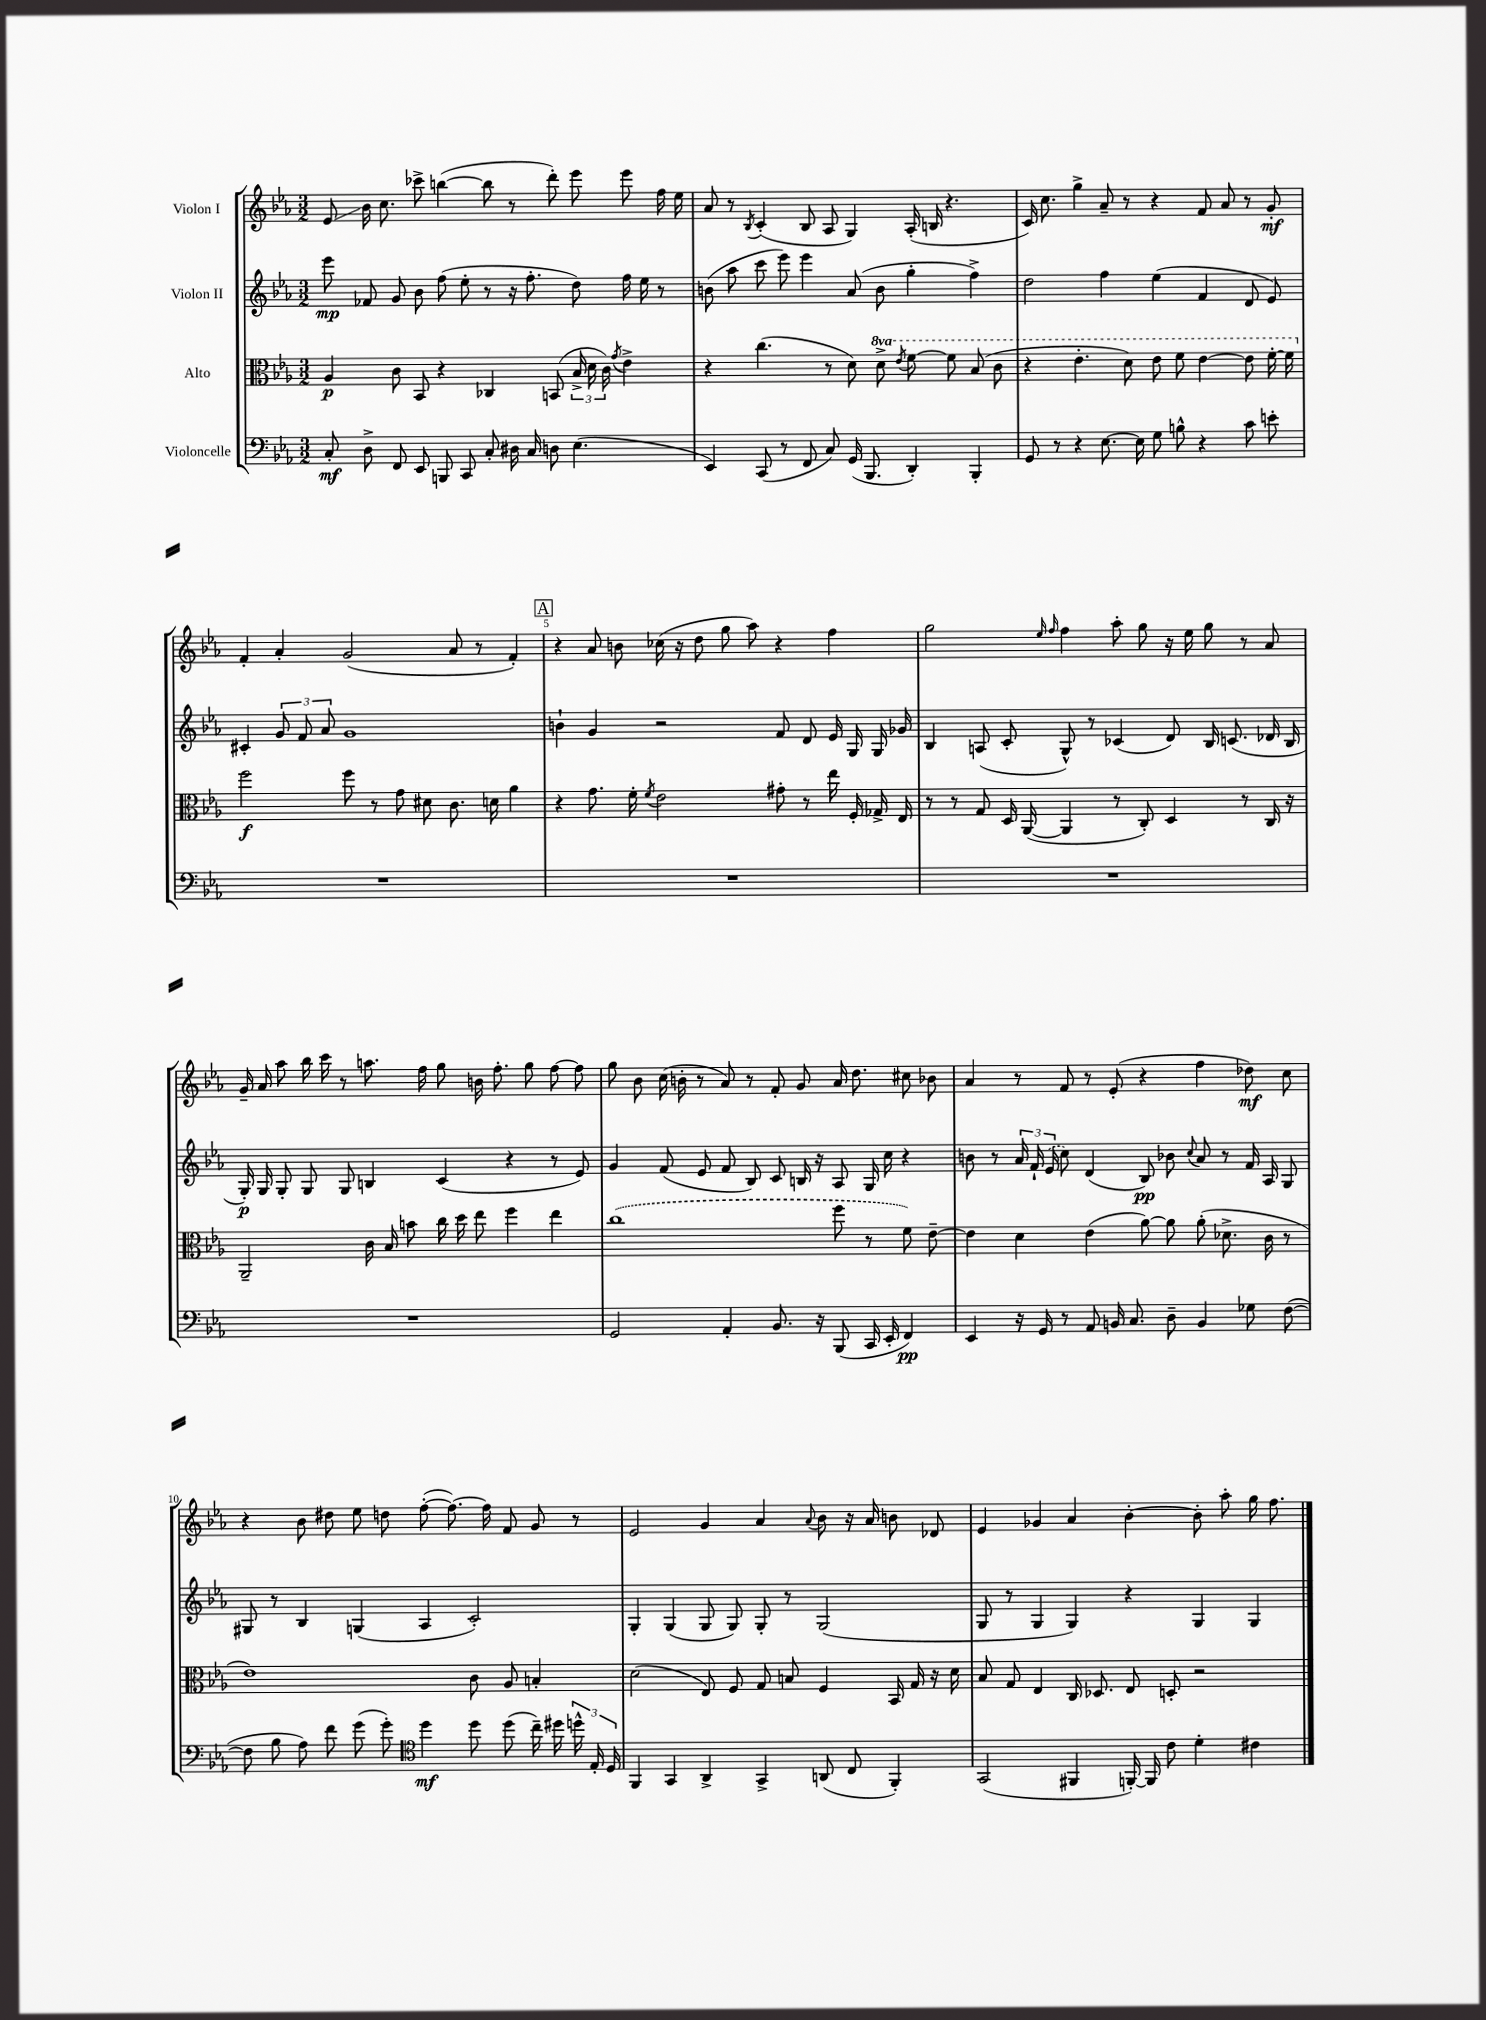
<<
\new StaffGroup <<
\new Staff = "s0" \with { instrumentName = "Violon I" } {
    \clef treble \key ees \major \numericTimeSignature \time 3/2
    \autoBeamOff ees'8\glissando bes'16 c''8. ces'''8-> b''4~( b''8 r8 d'''8-.) ees'''8 ees'''8 f''16 ees''16 |
    aes'8 r8 \acciaccatura { bes8 } c'4-.( bes8 aes8 g4) aes16-.( b16 r4. |
    c'16) c''8. g''4-> aes'8-- r8 r4 f'8 aes'8 r8 g'8-.\mf |
    f'4-. aes'4-. g'2( aes'8 r8 f'4-.) |
    \mark \markup { \box "A" } r4 aes'8 b'8 ces''16( r16 d''8 g''8 aes''8) r4 f''4 |
    g''2 \grace { ees''16 f''16 } f''4 aes''8-. g''8 r16 ees''16 g''8 r8 aes'8 |
    g'16-- aes'16 aes''8 bes''16 c'''16 r8 a''8. f''16 g''8 b'16 f''8.-. g''8 f''8~ f''8 |
    g''8 bes'8 c''16( b'16-. r8 aes'8) r8 f'8-. g'8 aes'16 d''8. cis''8 bes'8 |
    aes'4 r8 f'8 r8 ees'8-.( r4 f''4 des''8\mf) c''8 |
    r4 bes'8 dis''8 ees''8 d''8 f''8~-.( f''8.~) f''16 f'8 g'8 r8 |
    ees'2 g'4 aes'4 \appoggiatura { aes'8 } bes'8 r16 aes'16 b'8 des'8 |
    ees'4 ges'4 aes'4 bes'4~-. bes'8-. aes''8-. g''16 f''8. \bar "|." |
}
\new Staff = "s1" \with { instrumentName = "Violon II" } {
    \clef treble \key ees \major \numericTimeSignature \time 3/2
    \autoBeamOff ees'''8\mp fes'8 g'8 bes'8 f''8( ees''8-. r8 r16 f''8.-. d''8) f''16 ees''16 r8 |
    b'8( aes''8 c'''8 ees'''8) ees'''4 aes'8( b'8 g''4-. f''4->) |
    d''2 f''4 ees''4( f'4 d'8 ees'8) |
    cis'4-. \tuplet 3/2 { g'8 f'8 aes'8 } g'1 |
    \mark \markup { \box "A" } b'4-! g'4 r2 f'8 d'8 ees'16 g16 g16 ges'16 |
    bes4 a8( c'8-. g8-^) r8 ces'4( d'8) bes16 c'8.( des'16 bes16 |
    g16-.\p) g16 g8-. g8 g8 b4 c'4( r4 r8 ees'8) |
    g'4 f'8( ees'8 f'8 bes8) c'8 b16 r16 aes8 g16 c''16 r4 |
    b'8 r8 \tuplet 3/2 { aes'16 f'16-! \once \slurDashed ees'16( } c''8) d'4( bes8\pp) bes'8 \appoggiatura { c''8 } aes'8 r8 f'16 aes16 g8 |
    gis8 r8 bes4 g4( aes4 c'2-.) |
    g4-. g4( g8 g8) g8-. r8 g2( |
    g8 r8 g4 g4) r4 g4 g4 \bar "|." |
}
\new Staff = "s2" \with { instrumentName = "Alto" } {
    \clef alto \key ees \major \numericTimeSignature \time 3/2 \set Staff.ottavationMarkups = #ottavation-simple-ordinals
    \autoBeamOff aes4\p c'8 bes,8 r4 ces4 b,8( \tuplet 3/2 { bes16-> d'16 c'16) } \acciaccatura { g'8 } ees'4-> |
    r4 c''4.( r8 d'8) \ottava #1 d''8-> \acciaccatura { ees''8 } f''8~ f''8 bes'8( c''8 |
    r4 ees''4.-. d''8) ees''8 f''8 ees''4~ ees''8 f''16~-. f''16 \ottava #0 |
    f''2\f f''8 r8 g'8 dis'8 c'8. d'16 aes'4 |
    \mark \markup { \box "A" } r4 g'8. f'16-. \acciaccatura { f'8 } ees'2 gis'8-. r8 ees''16 f16-. ges16-> ees16 |
    r8 r8 g8 d16 aes,16~( aes,4 r8 c8-.) d4 r8 c16 r16 |
    aes,2-- c'16 bes16 b'8 c''16 d''16 ees''8 f''4 ees''4 |
    \once \slurDashed c''1( f''8 r8 f'8) ees'8~-- |
    ees'4 d'4 ees'4( aes'8~) aes'8 aes'8-.( des'8.-> c'16 r8 |
    ees'1) c'8 aes8 b4-. |
    d'2( ees8) f8 g8 b8 f4 bes,16 g16 r16 d'16 |
    bes8 g8 ees4 c16 des8. ees8 d8-. r2 \bar "|." |
}
\new Staff = "s3" \with { instrumentName = "Violoncelle" } {
    \clef bass \key ees \major \numericTimeSignature \time 3/2
    \autoBeamOff c8-.\mf d8-> f,8 ees,8 b,,8 c,8 c8-. dis16 c16 d8 ees4.( |
    ees,4) c,8( r8 f,8 c8) g,16( bes,,8. d,4-.) bes,,4-. |
    g,8 r8 r4 ees8.~ ees16 g8 b8-^ r4 c'8 e'8-. |
    R1. |
    \mark \markup { \box "A" } R1. |
    R1. |
    R1. |
    g,2 aes,4-. bes,8. r16 bes,,8( c,16 ees,16-. f,4\pp) |
    ees,4 r16 g,16 r8 aes,8 b,16 c8. d8-- b,4 ges8 f8~( |
    f8 bes8 aes8) f'8 g'8( g'8-.) \clef tenor d''4\mf d''8 d''8( c''16--) dis''16 \tuplet 3/2 { d''16-^ ees16-. d16 } |
    f,4 g,4 aes,4-> g,4-> a,8( c8 f,4-.) |
    g,2( fis,4 f,16~-.) f,16 c'8 d'4-. cis'4 \bar "|." |
}
>>
>>
\layout { \context { \Score \override BarNumber.break-visibility = ##(#f #t #t) barNumberVisibility = #(every-nth-bar-number-visible 5) } }
